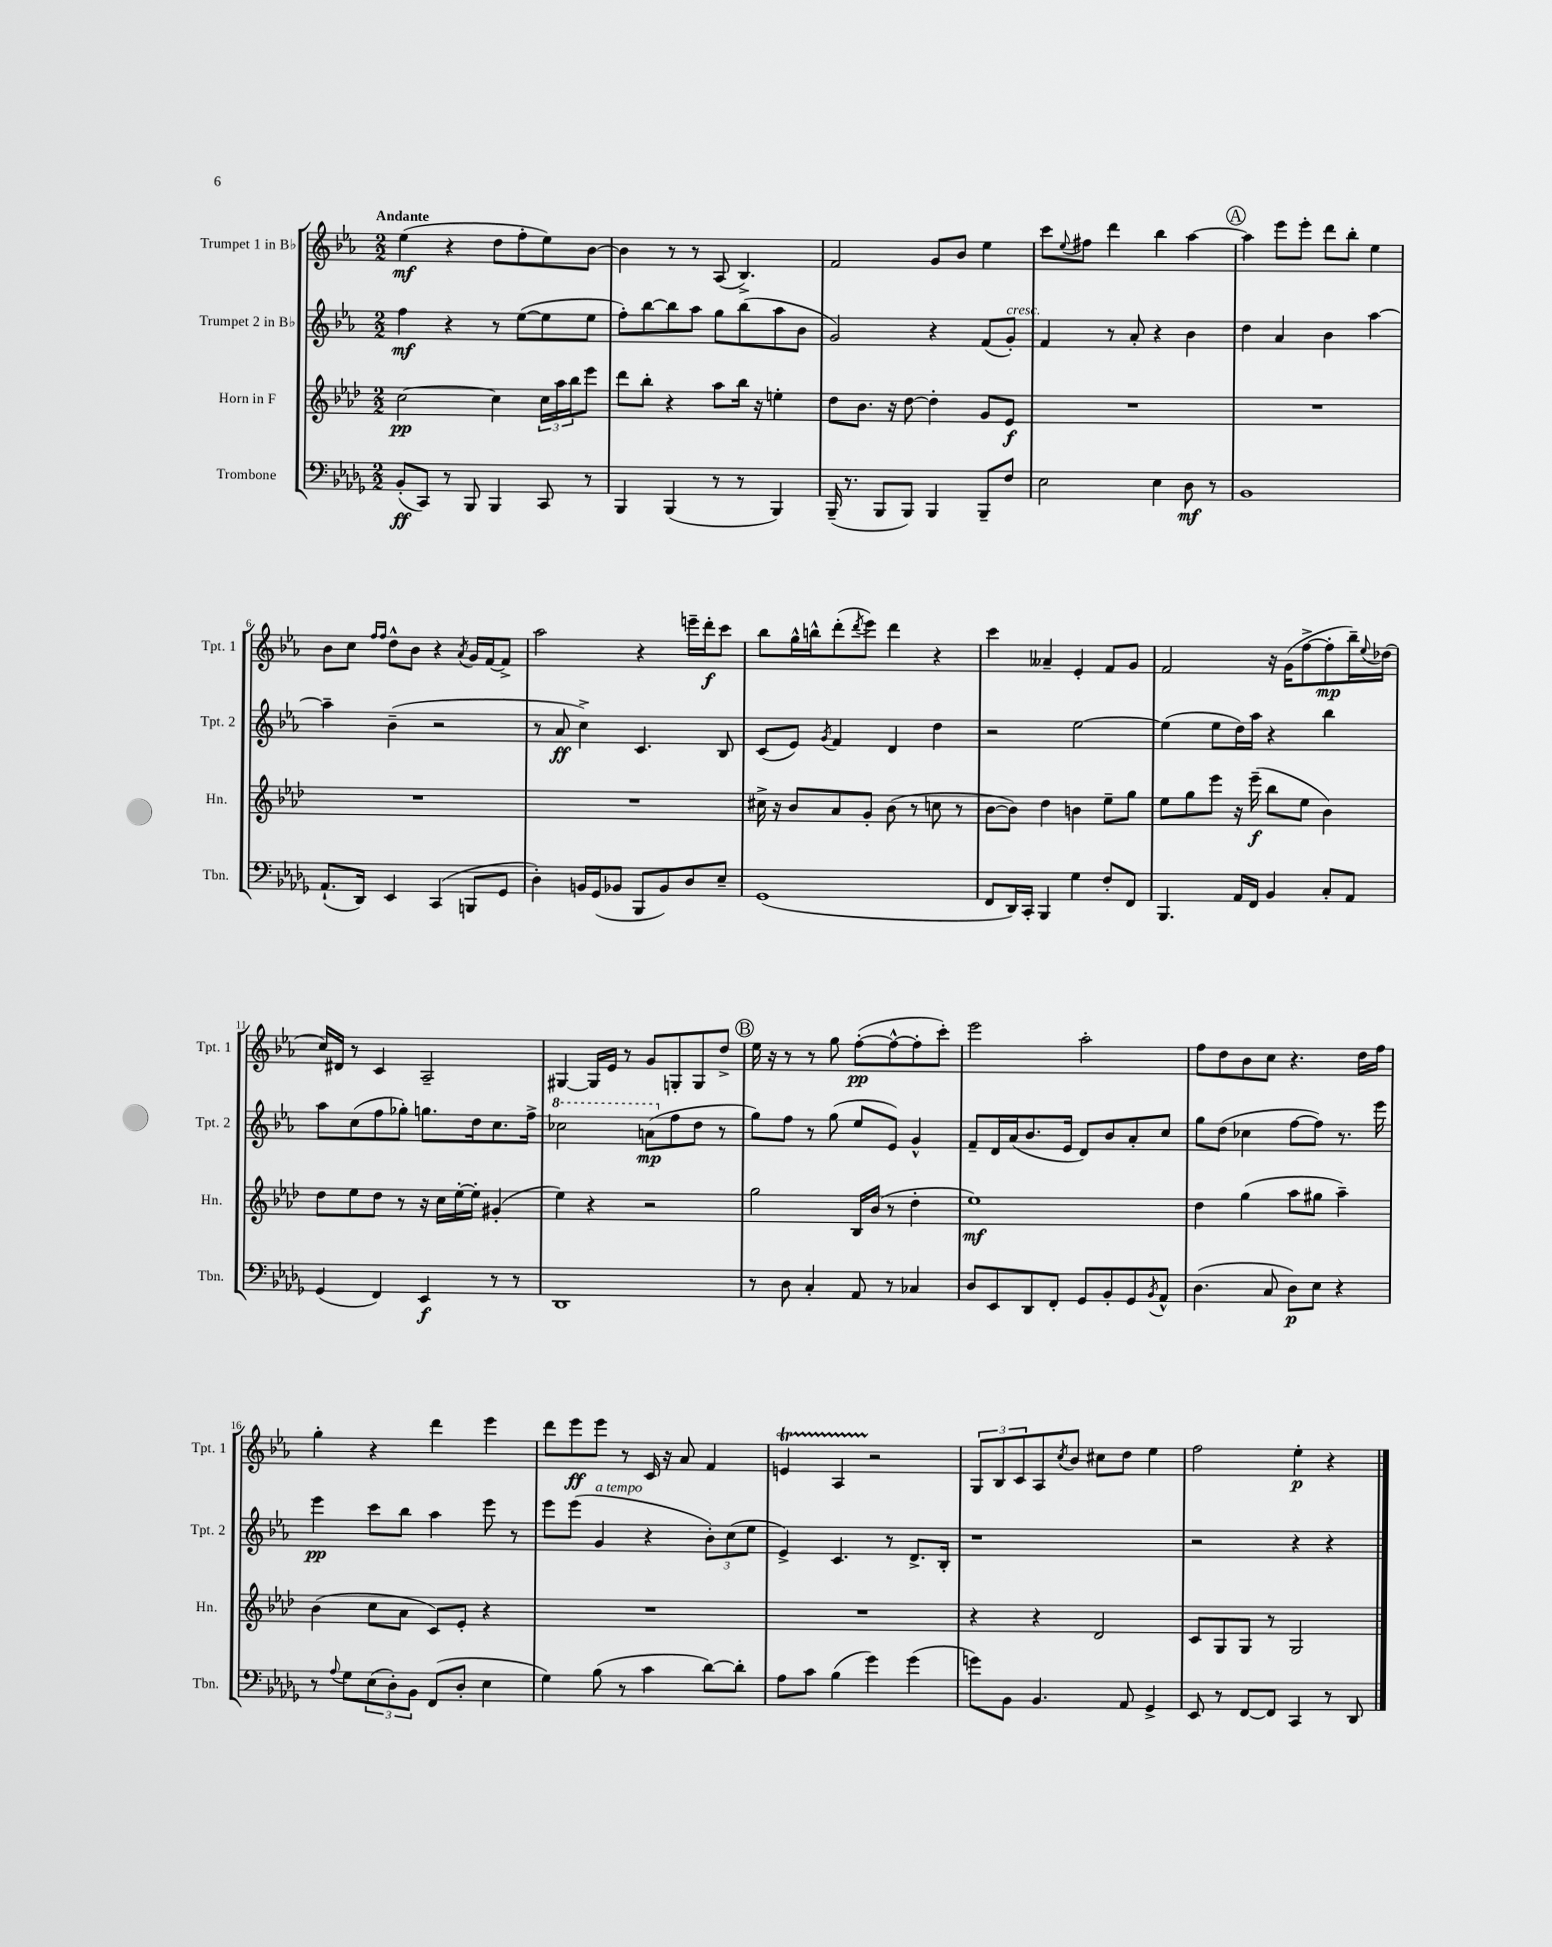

**kern	**kern	**kern	**kern
*staff4	*staff3	*staff2	*staff1
*clefF4	*clefG2	*clefG2	*clefG2
*k[b-e-a-d-g-]	*k[b-e-a-d-]	*k[b-e-a-]	*k[b-e-a-]
*M2/2	*M2/2	*M2/2	*M2/2
(8BB-'	[2cc	4ff	(4ee-
8CC)	.	.	.
8r	.	4r	4r
8BBB-	.	.	.
4BBB-	4cc]	8r	8dd
.	.	([8ee-	8ff'
8CC	24cc	8ee-]	8ee-)
.	24aa-	.	.
.	24bb-	.	.
8r	8eee-	8ee-	[8b-
=	=	=	=
4BBB-	8ddd-	8ff')	4b-]
.	8bb-'	[8bb-	.
(4BBB-	4r	8bb-]	8r
.	.	8aa-	8r
8r	8aa-	8gg	(8A-
8r	16bb-	(8bb-	4.B-^)
.	16r	.	.
4BBB-)	4ee'	8aa-	.
.	.	8b-	.
=	=	=	=
(16BBB-~	8dd-	2g)	2f
8.r	.	.	.
.	8.b-	.	.
8BBB-	.	.	.
.	16r	.	.
8BBB-)	[8dd-	.	.
4BBB-	4dd-']	4r	8g
.	.	.	8b-
8BBB-~	8g	(8f	4ee-
8F	8e-	8g')	.
=	=	=	=
2E-	1r	4f	8ccc
.	.	.	8qqee-
.	.	.	8ff#
.	.	8r	4ddd
.	.	8a-'	.
4E-	.	4r	4bb-
8D-	.	4b-	[4aa-
8r	.	.	.
=	=	=	=
1BB-	1r	4dd	4aa-]
.	.	4a-	8eee-
.	.	.	8eee-'
.	.	4b-	8ddd
.	.	.	8bb-'
.	.	[4aa-	4ee-
=	=	=	=
(8.AA-`	1r	4aa-~]	8b-
.	.	.	8cc
16DD-)	.	.	.
.	.	.	16qqff
.	.	.	16qqff
4EE-	.	(4b-~	8dd^^
.	.	.	8b-
(4CC	.	2r	4r
.	.	.	8qa-
8BBB	.	.	16g
.	.	.	[16f
8GG-	.	.	8f^]
=	=	=	=
4D-')	1r	8r	2aa-
.	.	8a-	.
16BB	.	4cc^)	.
(16GG-	.	.	.
8BB-	.	.	.
8BBB-	.	4.c	4r
8BB-)	.	.	.
8D-	.	.	16eee~
.	.	.	16ddd'
8E-~	.	8B-	8ccc
=	=	=	=
(1GG-	16cc#^	(8c	8bb-
.	16r	.	.
.	8b-	8e-)	16gg^^
.	.	.	16bb^^
.	.	8qg	.
.	8a-	4f	(8ddd'
.	.	.	8qddd
.	8g'	.	8eee-)
.	(8b-	4d	4ddd
.	8r	.	.
.	8cc	4dd	4r
.	8r	.	.
=	=	=	=
8FF	[8b-	2r	4ccc
16DD-)	8b-])	.	.
16CC'	.	.	.
4BBB-	4dd-	.	4a--~
4G-	4b	[2ee-	4e-'
8F'	8ee-~	.	8f
8FF	8gg	.	8g
=	=	=	=
4.BBB-	8ee-	(4ee-]	2f
.	8gg	.	.
.	8eee-	8ee-	.
16AA-	16r	16dd)	.
16FF	(16eee-~	16aa-	.
4BB-	8bb-	4r	16r
.	.	.	(16g
.	8ee-	.	[8ff^
8C'	4b-)	4bb-	8ff']
8AA-	.	.	16bb-~)
.	.	.	8qqee-
.	.	.	(16dd-
=	=	=	=
(4GG-	8dd-	8aa-	16cc)
.	.	.	16d#
.	8ee-	(8cc	8r
4FF)	8dd-	8ff	4c
.	8r	8gg-')	.
4EE-	16r	8.gg	2A-~
.	16cc	.	.
.	[16ee-'	.	.
.	16ee-']	16dd	.
8r	(4g#'	8.cc	.
8r	.	.	.
.	.	16ff^	.
=	=	=	=
1DD-	4ee-)	2ccc-	[4G#
.	4r	.	16G#]
.	.	.	16e-
.	.	.	8r
.	2r	(8aa	8g
.	.	8ff	8G'
.	.	8dd	8G
.	.	8r	8dd^
=	=	=	=
8r	2gg	8gg)	16ee-
.	.	.	16r
8D-	.	8ff	8r
4C'	.	8r	8r
.	.	(8gg	8gg
8AA-	16B-	8ee-	([8ff'
.	(16b-	.	.
8r	8r	8e-)	8ff^^_
4C-	4dd-'	4g^^	8ff']
.	.	.	8ccc')
=	=	=	=
8D-	1ee-)	8f~	2eee-
8EE-	.	16d	.
.	.	(16a-	.
8DD-	.	8.b-	.
8FF'	.	.	.
.	.	16e-	.
8GG-	.	8d)	2aa-'
8BB-'	.	8b-	.
8GG-	.	8a-'	.
8qBB-	.	.	.
8AA-^^	.	8cc	.
=	=	=	=
(4.D-	4dd-	8gg	8ff
.	.	(8dd	8dd
.	(4gg	4cc-	8b-
8C	.	.	8cc
8D-)	8aa-	[8ff	4.r
8E-	8gg#	8ff])	.
4r	4aa-~)	8.r	.
.	.	.	16dd
.	.	16eee-	16ff
=	=	=	=
8r	(4b-	4eee-	4gg'
8qqA-	.	.	.
8G-	.	.	.
(12E-	8cc	8ccc	4r
12D-')	.	.	.
.	8a-	8bb-	.
12BB-	.	.	.
(8FF	8c)	4aa-	4ddd
8D-'	8e-'	.	.
4E-	4r	8eee-	4eee-
.	.	8r	.
=	=	=	=
4G-)	1r	8eee-	8ddd
.	.	(8eee-	8eee-
(8B-	.	4g	8eee-
8r	.	.	8r
4c	.	4r	16c
.	.	.	16r
.	.	.	8a-
[8d-)	.	12b-')	4f
.	.	(12cc	.
8d-']	.	.	.
.	.	12ee-	.
=	=	=	=
8A-	1r	4e-^)	4e
8c	.	.	.
(4B-	.	4.c	4A-
4g-)	.	.	2r
.	.	8r	.
(4g-	.	8.d^	.
.	.	16B-'	.
=	=	=	=
8g)	4r	1r	12G
.	.	.	12B-
8BB-	.	.	.
.	.	.	12c
4.BB-	4r	.	8A-
.	.	.	8qcc
.	.	.	8b-
.	2d-	.	8cc#
8AA-	.	.	8dd
4GG-^	.	.	4ee-
=	=	=	=
8EE-	8c	2r	2ff
8r	8G	.	.
[8FF	8G	.	.
8FF]	8r	.	.
4CC	2G	4r	4ee-'
8r	.	4r	4r
8DD-	.	.	.
==	==	==	==
*-	*-	*-	*-
